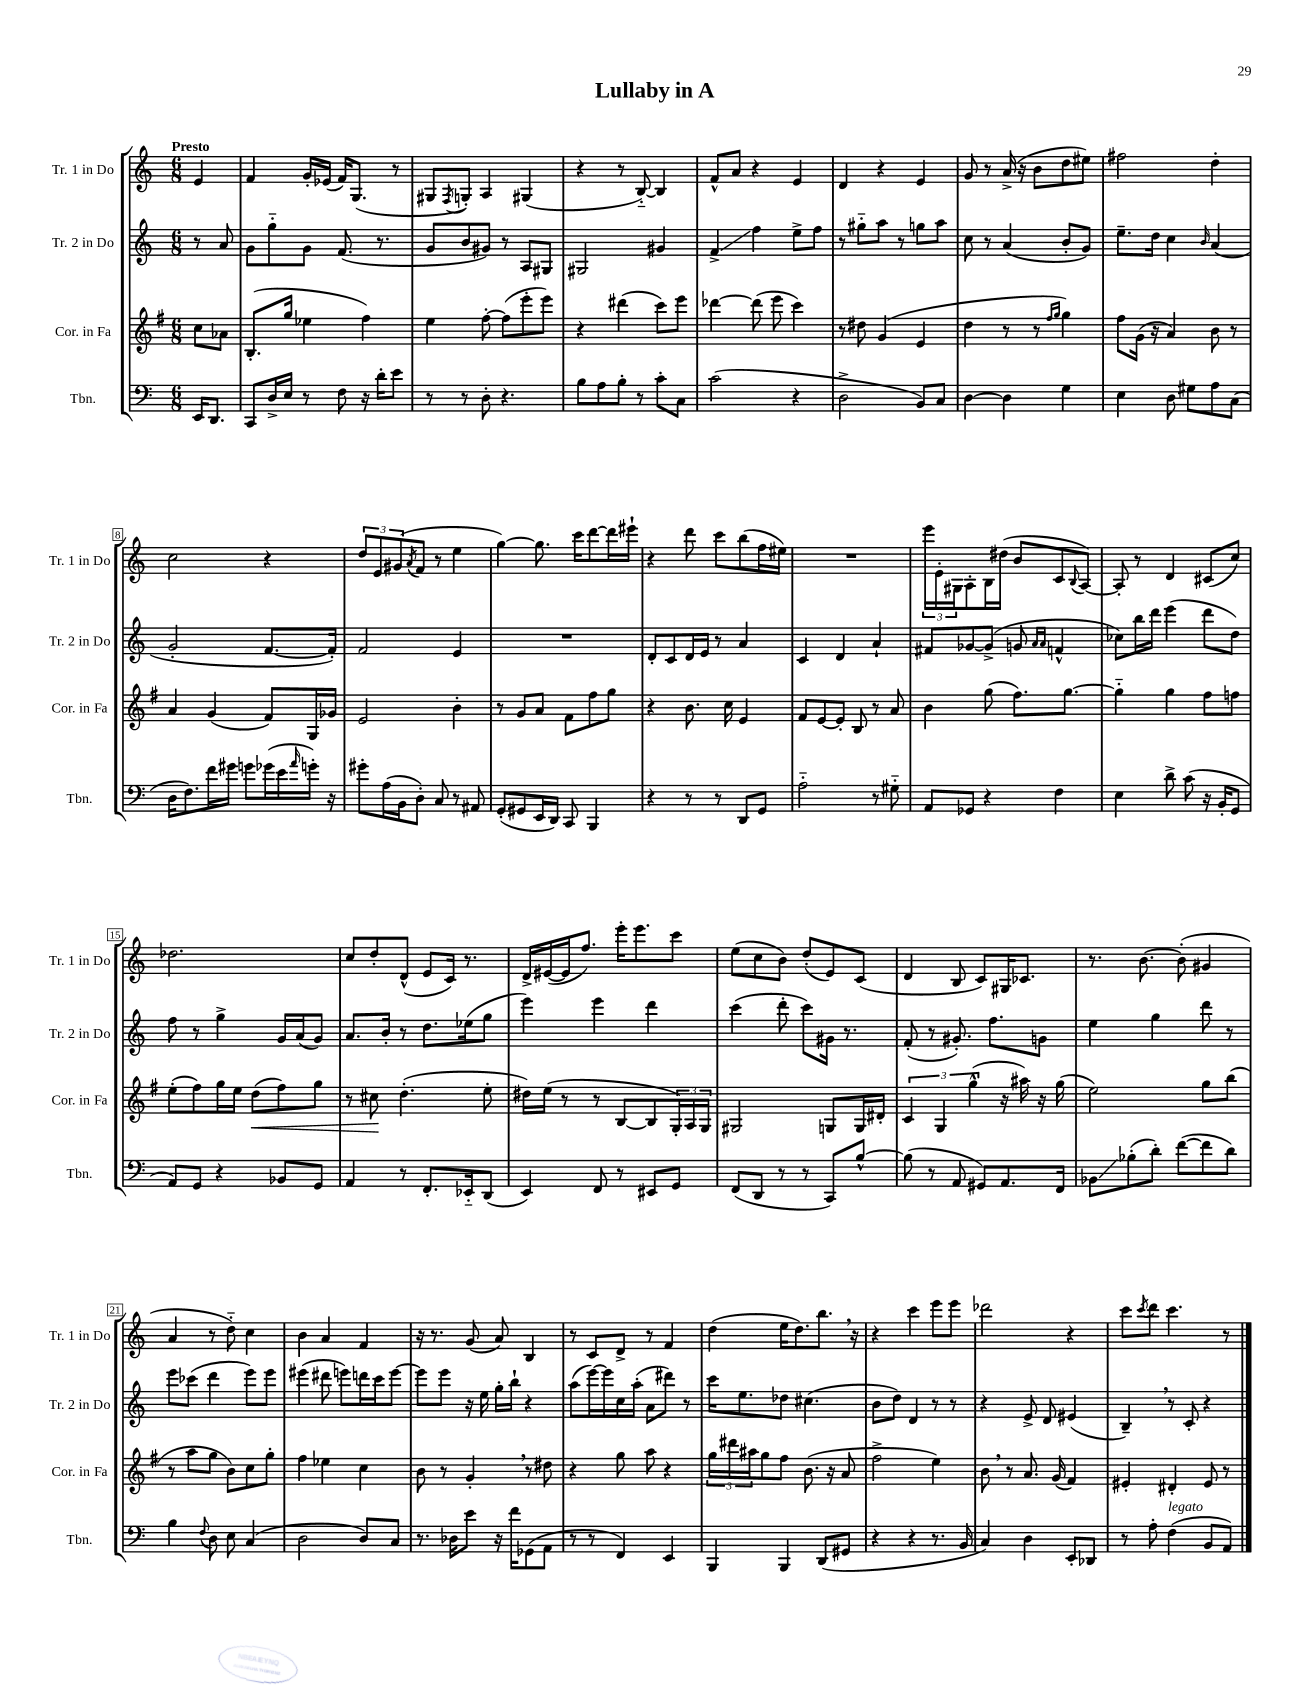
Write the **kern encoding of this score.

**kern	**kern	**kern	**kern
*staff4	*staff3	*staff2	*staff1
*clefF4	*clefG2	*clefG2	*clefG2
*k[]	*k[f#]	*k[]	*k[]
*M6/8	*M6/8	*M6/8	*M6/8
16EE/LK	8cc\L	8r	4e/
8.DD/J	.	.	.
.	8a-\J	8a/	.
=	=	=	=
8CC/L	(8.B'/L	8g\L	4f/
16D^/L	.	8gg'~\	.
16E/JJ	16gg/Jk	.	.
8r	4ee-\	8g\J	16g'/LL
.	.	.	(16e-/JJ
8F\	.	(8.f/	16f/LK)
.	.	.	(8.G/J
16r	4ff#\)	.	.
16d'\LK	.	8.r	.
8e\J	.	.	8r
=	=	=	=
8r	4ee\	8g/L	8G#/L
.	.	.	8qF/
8r	.	8b/	8G'/J)
8D'\	[8ff#'\	8g#/J)	4A/
4.r	(8ff#\]L	8r	.
.	8eee'\	8A/L	(4G#/
.	8eee\J)	8G#/J	.
=	=	=	=
8B\L	4r	2G#/	4r
8A\	.	.	.
8B'\J	(4ddd#\	.	8r
8r	.	.	[8B'~/)
8c'\L	8ccc\L)	4g#/	4B/]
8C\J	8eee\J	.	.
=	=	=	=
(2c\	[4ddd-\	4f^/	8f^^/L
.	.	.	8a/J
.	(8ddd-\]	4ff\	4r
.	8eee\	.	.
4r	4ccc\)	8ee^\L	4e/
.	.	8ff\J	.
=	=	=	=
2D^\	8r	8r	4d/
.	8dd#\	8gg#'~\L	.
.	(4g/	8aa\J	4r
.	.	8r	.
8BB/L)	4e/	8gg\L	4e/
8C/J	.	8aa\J	.
=	=	=	=
[4D\	4dd\	8cc\	8g/
.	.	8r	8r
4D\]	8r	(4a/	(16a^/
.	.	.	16r
.	8r	.	8b\L
.	16qqff#/LL	.	.
.	16qqgg/JJ	.	.
4G\	4gg\)	8b'/L	8dd\
.	.	8g/J)	8ee#\J)
=	=	=	=
4E\	8ff#\L	8.ee~\L	2ff#\
.	(16g\Jk	.	.
.	16r	16dd\Jk	.
8D\	4a/)	4cc\	.
8G#\L	.	.	.
.	.	16qqb/	.
8A\	8b\	(4a/	4dd'\
(8C\J	8r	.	.
=	=	=	=
16D\LK	4a/	2g'/	2cc\
8.F\)	.	.	.
16f\L	(4g/	.	.
16g#\JJ	.	.	.
8g\L	.	.	.
(16g-\L	8f#/L)	[8.f/L	4r
16e\	.	.	.
16qqa/	.	.	.
16g'\JJ)	16G/L	.	.
16r	16g-/JJ	16f'/]Jk)	.
=	=	=	=
8g#'\L	2e/	2f/	12dd/L
.	.	.	12e/
(16A\L	.	.	.
.	.	.	(12g#/
16BB\J	.	.	.
.	.	.	8qa/
8D'\J)	.	.	8f/J
8C/	.	.	8r
8r	4b'\	4e/	4ee\
8AA#/	.	.	.
=	=	=	=
(8GG'/L	8r	2.r	[4gg\)
8GG#/	8g/L	.	.
16EE/L	8a/J	.	8.gg\]
16DD/JJ)	.	.	.
8CC/	8f#\L	.	.
.	.	.	16ccc\LK
4BBB/	8ff#\	.	[8ddd\
.	8gg\J	.	16ddd\]L
.	.	.	16eee#`\JJ
=	=	=	=
4r	4r	8d'/L	4r
.	.	8c/	.
8r	8.b\	16d/L	8ddd\
.	.	16e/JJ	.
8r	.	8r	8ccc\L
.	16cc\	.	.
8DD/L	4e/	4a/	(8bb\
8GG/J	.	.	16ff\L
.	.	.	16ee#\JJ)
=	=	=	=
2A'~\	8f#/L	4c/	2.r
.	[8e/	.	.
.	8e'/]J	4d/	.
.	8B/	.	.
8r	8r	4a`/	.
8G#'~\	8a/	.	.
=	=	=	=
8AA/L	4b\	8f#/L	24eee\LL
.	.	.	24e'\
.	.	.	24G#\J
8GG-/J	.	[8g-/	8A'\
4r	(8gg\	(8g-^/]J	16B\L
.	.	.	(16dd#\JJ
.	8.ff#\L)	8g/	8b/L
.	.	16qqa/LL	.
.	.	16qqa/JJ	.
4F\	.	4f^^/	8c/
.	[8.gg\J	.	.
.	.	.	8qqB/
.	.	.	[8A/J)
=	=	=	=
4E\	4gg'~\]	8cc-\L)	8A'/]
.	.	16bb\L	8r
.	.	16ddd\JJ	.
8d^\	4gg\	(4eee\	4d/
(8c\	.	.	.
16r	8ff#\L	8ddd\L	(8c#/L
16BB'/LK	.	.	.
8GG/J	8ff\J	8dd\J)	8cc/J)
=	=	=	=
8AA/L)	(8ee'\L	8ff\	2.dd-\
8GG/J	8ff#\)	8r	.
4r	16gg\L	4gg^\	.
.	16ee\JJ	.	.
.	(8dd\L	.	.
8BB-/L	8ff#\)	16g/LL	.
.	.	(16a/J	.
8GG/J	8gg\J	8g/J)	.
=	=	=	=
4AA/	8r	8.a/L	8cc/L
.	8cc#\	.	8dd'/
.	.	16b'/Jk	.
8r	(4.dd'\	8r	(8d^^/J
8.FF'/L	.	8.dd\L	8e/L
.	.	.	16c/Jk)
16EE-'~/k	.	(16ee-\k	8.r
(8DD/J	8ee'\	8gg\J	.
=	=	=	=
4EE/)	16dd#\LL)	4eee\)	16d^/LL
.	(16ee\JJ	.	([16e#/
.	8r	.	16e#/]J
.	.	.	8.ff/J)
8FF/	8r	4eee\	.
8r	[8B/L	.	16eee'\LK
.	.	.	8.eee\
8EE#/L	8B/]	4ddd\	.
8GG/J	24G'/L)	.	8ccc\J
.	24A/	.	.
.	24G/JJ	.	.
=	=	=	=
(8FF/L	2G#/	(4ccc\	(8ee\L
8DD/J	.	.	8cc\
8r	.	8ddd'\	8b\J)
8r	.	8ccc\L)	(8dd'/L
8CC/L)	8G/L	16g#\Jk	8e/)
.	.	8.r	.
[8B^^/J	16G/L	.	(8c/J
.	16d#'/JJ	.	.
=	=	=	=
(8B\]	6c/	(8f'/	4d/
8r	.	8r	.
.	6G/	.	.
8AA/	.	8.g#'/)	8B/
.	(6gg^^\	.	.
8GG#/L)	.	.	8c/L)
.	.	8.ff\L	.
8.AA/	16r	.	16G#/K
.	16aa#\)	.	8.c-/J
.	16r	8g\J	.
16FF/Jk	(16gg\	.	.
=	=	=	=
8BB-\L	2ee\)	4ee\	8.r
(8B-'\	.	.	.
.	.	.	[8.b\
8d'\J)	.	4gg\	.
([8f\L	.	.	(8b'\]
8f\]	8gg\L	8ddd\	4g#/
8d\J)	(8bb\J	8r	.
=	=	=	=
4B\	8r	8eee\L	4a/
.	8aa\L	(8ccc-\J	.
8qqF/	.	.	.
8D\	8gg\J	4ddd\	8r
8E\	8b\L)	.	8dd'~\)
(4C/	8cc\	8eee\L)	4cc\
.	8gg'\J	8eee\J	.
=	=	=	=
2D\	4ff#\	(4eee#\	4b\
.	4ee-\	8ddd#\	4a/
.	.	8eee\L)	.
8D/L)	4cc\	16ddd\L	4f/
.	.	16ccc\J	.
8C/J	.	[8eee\J	.
=	=	=	=
8.r	8b\	8eee\]L	16r
.	.	.	8.r
.	8r	8eee\J	.
16D-\LK	.	.	.
8e\J	4g'/	16r	(8g/
.	.	16ee\	.
16r	.	16gg'\LL	8a/)
16f\LK	.	16bb`\JJ	.
(8GG-\	8r	4r	4B/
8AA\J	8dd#\	.	.
=	=	=	=
8r	4r	(8aa\L	8r
8r	.	[16eee\L)	8c/L
.	.	16eee\]	.
4FF/)	8gg\	16cc\	8d^/J
.	.	(16aa'\JJ	.
.	8aa\	8a\L	8r
4EE/	4r	8ddd#\J)	4f/
.	.	8r	.
=	=	=	=
4BBB/	24gg\LL	16ccc\LK	(4dd\
.	24ddd#\	.	.
.	.	8.ee\	.
.	24aa#\J	.	.
.	8gg\	.	.
4BBB/	8ff#\J	8dd-\J	16ee\LK
.	.	.	8.dd\)
.	(8.b\	(4.cc#\	.
(8DD/L	.	.	8.bb\J
.	16r	.	.
8GG#/J	8a/	.	.
.	.	.	16r
=	=	=	=
4r	2ff#^\	8b\L	4r
.	.	8dd\J)	.
4r	.	4d/	4ccc\
8.r	4ee\)	8r	8eee\L
.	.	8r	8eee\J
16BB/	.	.	.
=	=	=	=
4C/)	8b\	4r	2ddd-\
.	8r	.	.
4D\	8.a/	8e^/	.
.	.	8d/	.
.	(16g/	.	.
8EE'/L	4f#/)	(4e#/	4r
8DD-/J	.	.	.
=	=	=	=
8r	4e#'/	4B~/)	8ccc\L
.	.	.	8qccc/
8A'\	.	.	8ddd\J
(4F\	4d#'/	8r	4.ccc\
.	.	8c'/	.
8BB/L	8e#/	4r	.
8AA/J)	8r	.	8r
==	==	==	==
*-	*-	*-	*-
